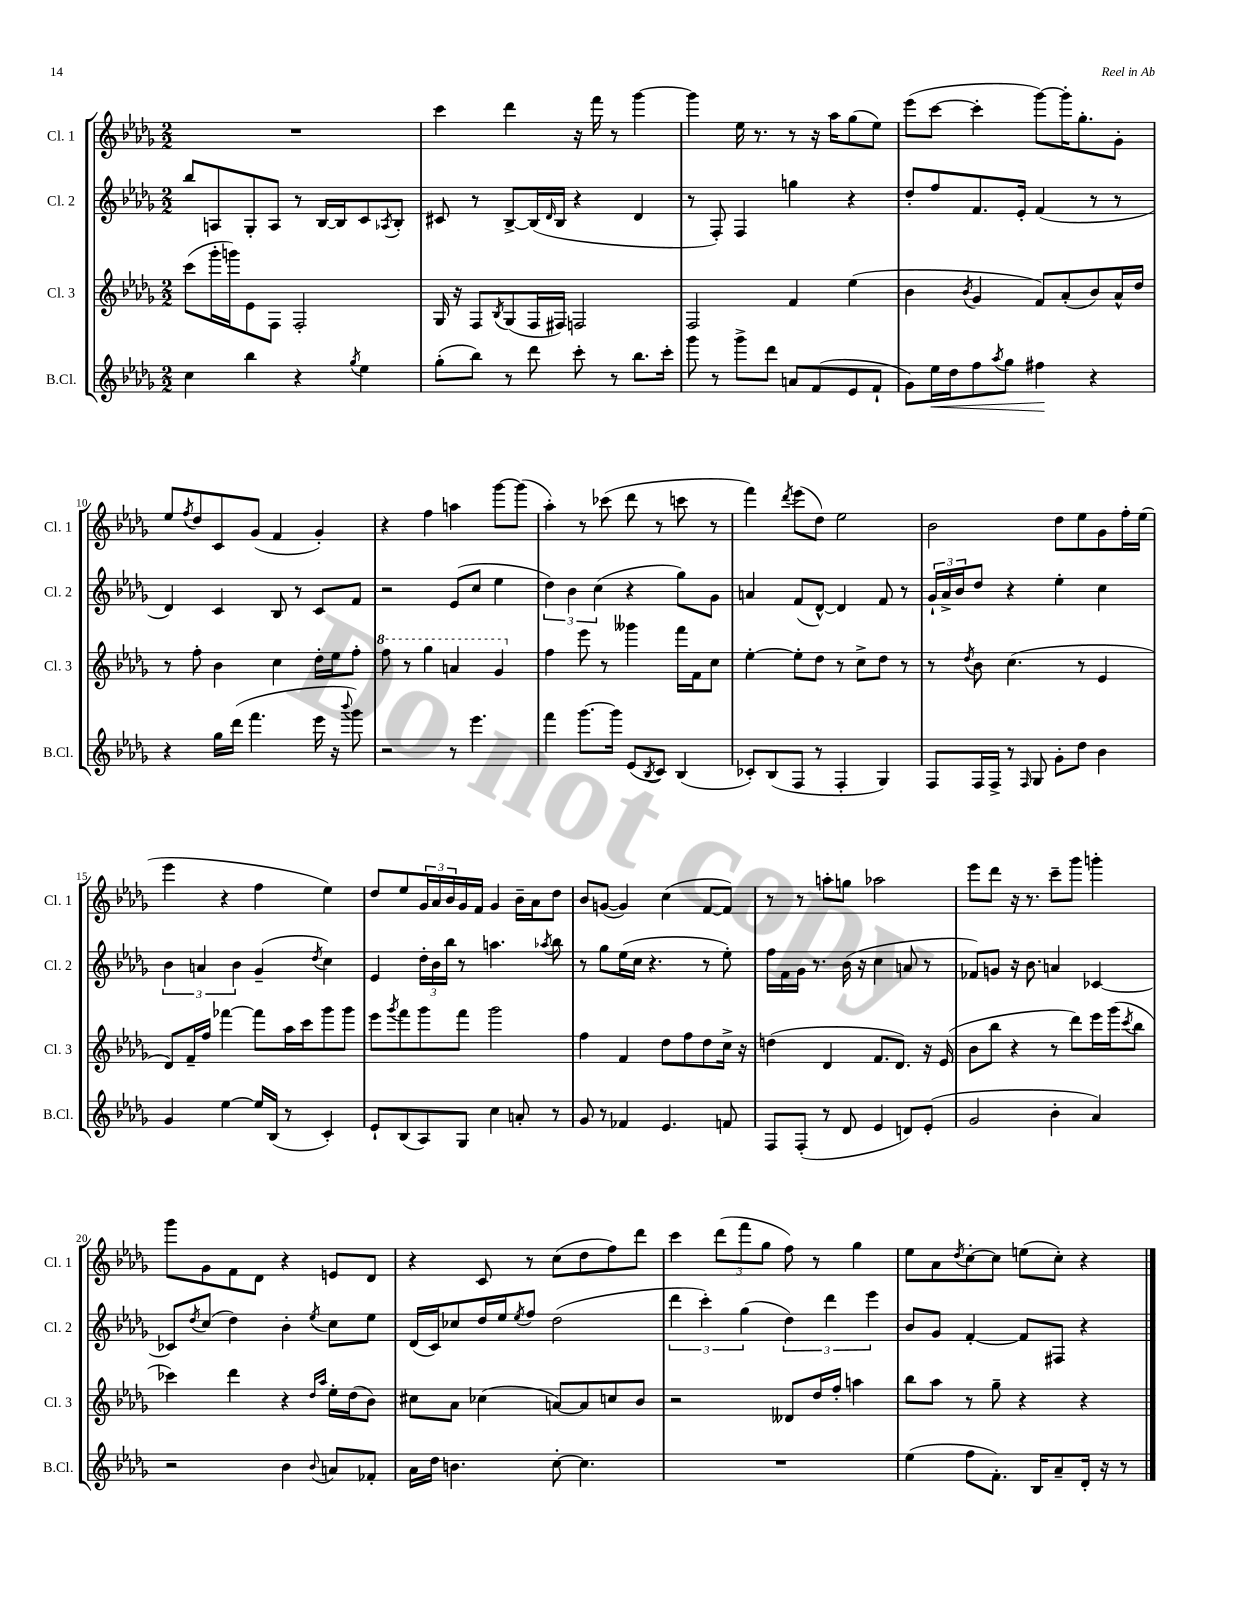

**kern	**dynam	**kern	**kern	**kern
*part4	*part4	*part3	*part2	*part1
*staff4	*staff4	*staff3	*staff2	*staff1
*I"B.Cl.	*	*I"Cl. 3	*I"Cl. 2	*I"Cl. 1
*I'B.Cl.	*	*I'Cl. 3	*I'Cl. 2	*I'Cl. 1
*clefG2	*	*clefG2	*clefG2	*clefG2
*k[b-e-a-d-g-]	*	*k[b-e-a-d-g-]	*k[b-e-a-d-g-]	*k[b-e-a-d-g-]
*M2/2	*	*M2/2	*M2/2	*M2/2
=6	=6	=6	=6	=6
4cc\	.	(8ccc\L	8bb-/L	1r
.	.	16ggg-'\L	8An/	.
.	.	16gggn\J)	.	.
4bb-\	.	8e-\	8G-'/	.
.	.	8F\J	8A/J	.
4r	.	2F'/	8r	.
.	.	.	[16B-/LL	.
.	.	.	16B-/J]	.
8qgg-/	.	.	.	.
4ee-\	.	.	8c/	.
.	.	.	8qA-X/	.
.	.	.	8B-'/J	.
=7	=7	=7	=7	=7
(8gg-'\L	.	16G-/	8c#X/	4ccc\
.	.	16r	.	.
8bb-\J)	.	8F/L	8r	.
.	.	8qB-/	.	.
8r	.	(8G-/	[8B-^/L	4ddd-\
8ddd-\	.	16F/L	(16B-/L]	.
.	.	.	16qqd-/	.
.	.	16F#X/JJ)	16B-/JJ	.
8ccc'\	.	2Fn/	4r	16r
.	.	.	.	16fff\
8r	.	.	.	8r
8.bb-\L	.	.	4d-/	[4ggg-\
16ccc'\Jk	.	.	.	.
=8	=8	=8	=8	=8
8ggg-\	.	2F/	8r	4ggg-\]
8r	.	.	8F'/)	.
8ggg-^\L	.	.	4F/	16ee-\
.	.	.	.	8.r
8ddd-\J	.	.	.	.
8an/L	.	4f/	4ggn\	8r
(8f/	.	.	.	16r
.	.	.	.	16aa-\KL
8e-/	.	(4ee-\	4r	(8gg-\
8f`/J	.	.	.	8ee-\J)
=9	=9	=9	=9	=9
8g-\L)	.	4b-\	8dd-'/L	(8eee-\L
!	!LO:HP:b	!	!	!
16ee-\L	<	.	8ff/	[8ccc\J
16dd-\J	.	.	.	.
.	.	8qb-/	.	.
8ff\	.	4g-/	8.f/	4ccc'\]
8qaa-/	.	.	.	.
8gg-\J	.	.	.	.
.	.	.	16e-'/Jk	.
4ff#X\	.	8f/L)	(4f/	[8ggg-\L)
.	.	(8a-'/	.	16ggg-'\K]
.	.	.	.	8.gg-'\
4r	[	8b-/)	8r	.
.	.	16a-^^/L	8r	8g-'\J
.	.	16dd-/JJ	.	.
!!LO:LB:g=z
=10	=10	=10	=10	=10
4r	.	8r	4d-/)	8ee-/L
.	.	.	.	8qff/
.	.	8ff'\	.	8dd-/
16gg-\LL	.	4b-\	4c/	8c/
(16ddd-\JJ	.	.	.	.
4.fff\	.	.	.	(8g-/J
.	.	4cc\	8B-/	4f/
.	.	.	8r	.
16eee-\	.	16dd-'\LL	8c/L	4g-'/)
16r	.	16ee-\J	.	.
8qqbbb-/	.	.	.	.
8ggg-\)	.	8ff'\J	8f/J	.
=11	=11	=11	=11	=11
*	*	*8va	*	*
2r	.	8fff\	2r	4r
.	.	8r	.	.
.	.	4ggg-\	.	4ff\
8r	.	4aan/	(8e-/L	4aan\
4.eee-\	.	.	8cc/J	.
.	.	4gg-/	4ee-\	[8ggg-\L
.	.	.	.	(8ggg-\J]
=12	=12	=12	=12	=12
*	*	*X8va	*	*
4fff\	.	4ff\	6dd-\)	4aa-'\)
.	.	.	6b-\	.
[8.ggg-\L	.	8eee-\	.	8r
.	.	.	(6cc\	.
.	.	8r	.	(8ccc-X\
16ggg-\Jk]	.	.	.	.
(8e-/L	.	4ggg--X\	4r	8ddd-\
8qB-/	.	.	.	.
8c/J)	.	.	.	8r
(4B-/	.	16fff\LL	8gg-\L)	8cccn\
.	.	16f\J	.	.
.	.	8cc\J	8g-\J	8r
=13	=13	=13	=13	=13
8c-X'/L)	.	[4ee-'\	4an/	4fff\)
(8B-/	.	.	.	.
.	.	.	.	8qddd-/
8F/J	.	8ee-'\L]	(8f/L	(8eee-\L
8r	.	8dd-\J	[8d-^^/J)	8dd-\J)
4F'/	.	8r	4d-/]	2ee-\
.	.	8cc^\L	.	.
4G-/)	.	8dd-\J	8f/	.
.	.	8r	8r	.
=14	=14	=14	=14	=14
8F/L	.	8r	24g-`/LL	2b-\
.	.	.	24a-^/	.
.	.	.	24b-/J	.
.	.	8qdd-/	.	.
16F/L	.	8b-\	8dd-/J	.
16F^/JJ	.	.	.	.
8r	.	(4.cc\	4r	.
16qqF/	.	.	.	.
8G-/	.	.	.	.
8g-'\L	.	.	4ee-'\	8dd-\L
8dd-\J	.	8r	.	8ee-\
4b-\	.	4e-/	4cc\	8g-\
.	.	.	.	16ff'\L
.	.	.	.	(16ee-\JJ
!!LO:LB:g=z
=15	=15	=15	=15	=15
4g-/	.	8d-/L)	6b-\	4eee-\
.	.	16f~/L	.	.
.	.	.	6an/	.
.	.	16ff/JJ	.	.
[4ee-\	.	[4fff-X\	.	4r
.	.	.	6b-\	.
16ee-/LL]	.	8fff-\L]	(4g-~/	4ff\
(16B-/JJ	.	.	.	.
8r	.	16aa-\L	.	.
.	.	16ccc\J	.	.
.	.	.	8qdd-/	.
4c'/)	.	8ggg-\	4cc\)	4ee-\)
.	.	8ggg-\J	.	.
=16	=16	=16	=16	=16
8e-`/L	.	8eee-\L	4e-/	8dd-/L
.	.	8qggg-/	.	.
(8B-/	.	8fff\	.	8ee-/
8A-/)	.	8ggg-\	24dd-'\LL	24g-/L
.	.	.	24b-\	24a-/
.	.	.	24bb-\JJ	24b-/
8G-/J	.	8fff\J	8r	16g-/
.	.	.	.	16f/JJ
4cc\	.	2ggg-\	4.aan\	4g-/
8an'/	.	.	.	16b-~\LL
.	.	.	.	16a-\J
.	.	.	8qaa-X/	.
8r	.	.	8bb-\	8dd-\J
=17	=17	=17	=17	=17
8g-/	.	4ff\	8r	8b-/L
8r	.	.	8gg-\L	([8gn/J
4f-X/	.	4f/	(16ee-\L	4g/])
.	.	.	16cc\JJ	.
.	.	.	4.r	.
4.e-/	.	8dd-\L	.	(4cc\
.	.	8ff\	.	.
.	.	8dd-\	8r	[8f/L
8fn/	.	16cc^\Jk	8ee-'\)	8f/J])
.	.	16r	.	.
=18	=18	=18	=18	=18
8F/L	.	(4ddn\	16ff\LL	8r
.	.	.	16f\	.
(8F'/J	.	.	16g-\JJ	8r
.	.	.	8.r	.
8r	.	4d-/	.	8aan'\L
8d-/	.	.	(16b-\	8ggn\J
.	.	.	16r	.
4e-/	.	8.f/L	4cc\	2aa-X\
.	.	8.d-/J)	.	.
8dn/L)	.	.	8an/	.
(8e-'/J	.	16r	8r	.
.	.	(16e-/	.	.
=19	=19	=19	=19	=19
2g-/	.	8b-\L	8f-X/L)	8eee-\L
.	.	8bb-\J	8gn/J	8ddd-\J
.	.	4r	16r	16r
.	.	.	8.b-\	8.r
4b-'\	.	8r	4an/	8ccc~\L
.	.	8ddd-\L)	.	8ggg-\J
4a-/)	.	16eee-\L	[4c-X/	4gggn'\
.	.	(16ggg-\J	.	.
.	.	8qccc/	.	.
.	.	8bb-\J	.	.
!!LO:LB:g=z
=20	=20	=20	=20	=20
2r	.	4ccc-X\)	8c-X/L]	8ggg-\L
.	.	.	8qdd-/	.
.	.	.	(8cc/J	8g-\
.	.	4ddd-\	4dd-\)	8f\
.	.	.	.	8d-\J
4b-\	.	4r	4b-'\	4r
.	.	16qqdd-/LL	.	.
8qqb-/	.	16qqaa-/JJ	8qee-/	.
8an/L	.	16ee-'\LL	8cc\L	8en/L
.	.	(16dd-\J	.	.
8f-X'/J	.	8b-\J)	8ee-\J	8d-/J
=21	=21	=21	=21	=21
16a-\LL	.	8cc#X\L	(16d-/LL	4r
16dd-\JJ	.	.	16c/J)	.
4.bn\	.	8a-\J	8cc-X/	.
.	.	(4cc-X\	16dd-/L	8c/
.	.	.	16ee-/J	.
.	.	.	8qee-/	.
.	.	.	8ff/J	8r
[8cc'\	.	[8an/L)	(2dd-\	(8cc\L
4.cc\]	.	8a/]	.	8dd-\
.	.	8ccn/	.	8ff\)
.	.	8b-/J	.	8ddd-\J
=22	=22	=22	=22	=22
1r	.	2r	6ddd-\	4ccc\
.	.	.	6ccc'\)	.
.	.	.	.	(12ddd-\L
.	.	.	(6gg-\	12fff\
.	.	.	.	12gg-\J
.	.	8d--X/L	6dd-\)	8ff\)
.	.	16dd-/L	.	8r
.	.	.	6ddd-\	.
.	.	16ff'/JJ	.	.
.	.	4aan\	.	4gg-\
.	.	.	6eee-\	.
=23	=23	=23	=23	=23
(4ee-\	.	8bb-\L	8b-/L	8ee-\L
.	.	8aa-\J	8g-/J	8a-\
.	.	.	.	8qdd-/
8ff\L	.	8r	[4f'/	[8cc'\
8.f'\J)	.	8gg-~\	.	8cc\J]
.	.	4r	8f/L]	(8een\L
16B-/KL	.	.	.	.
8a-~/	.	.	8F#X/J	8cc'\J)
16d-'/Jk	.	4r	4r	4r
16r	.	.	.	.
8r	.	.	.	.
==	==	==	==	==
*-	*-	*-	*-	*-
